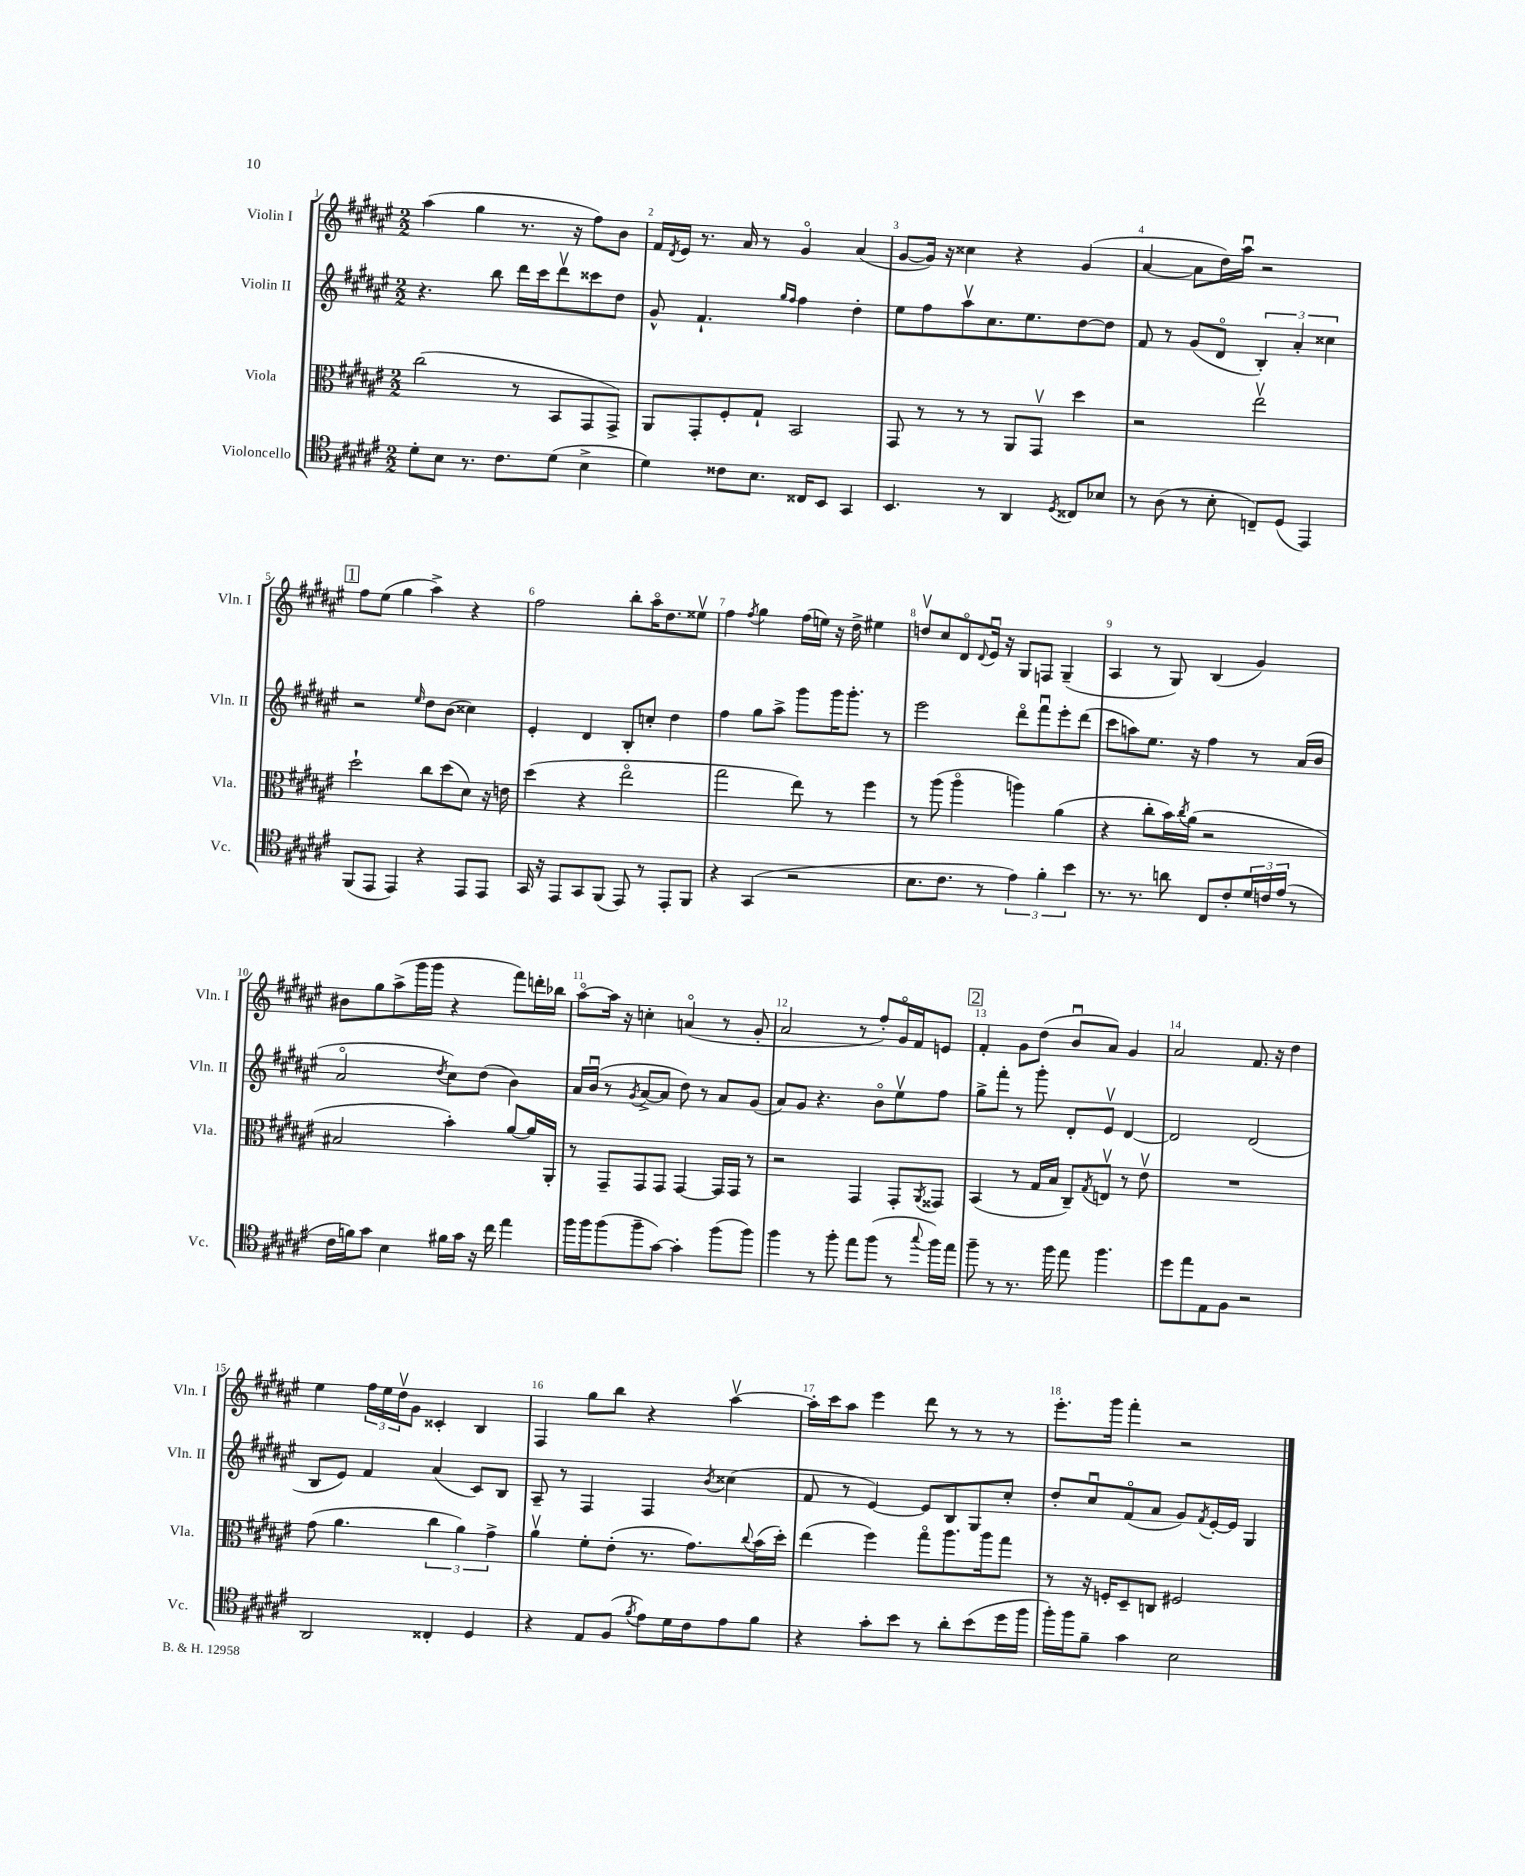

**kern	**kern	**kern	**kern
*staff4	*staff3	*staff2	*staff1
*clefC4	*clefC3	*clefG2	*clefG2
*k[f#c#g#d#a#e#]	*k[f#c#g#d#a#e#]	*k[f#c#g#d#a#e#]	*k[f#c#g#d#a#e#]
*M2/2	*M2/2	*M2/2	*M2/2
8d#'	(2cc#	4.r	(4aa#
8B	.	.	.
8.r	.	.	4gg#
.	.	8bb	.
8.c#	.	.	.
.	8r	16ddd#	8.r
.	.	16ccc#	.
(8d#	8BB	8ddd#v	.
.	.	.	16r
4B^	8GG#	8ccc##	8ff#)
.	8GG#^)	8dd#	8b
=	=	=	=
4d#)	8AA#	8g#^^	16f#
.	.	.	8qd#
.	.	.	16e#
.	8GG#'	4.f#`	8.r
8c##	8F#'	.	.
.	.	.	16a#
8.B	8G#`	.	8r
.	.	16qqgg#	.
.	.	16qqff#	.
.	2BB	4ff#	4g#o
16C##	.	.	.
8BB	.	.	.
4GG#	.	4dd#'	(4a#
=	=	=	=
4.BB	8GG#	8ee#	[8g#
.	8r	8ff#	16g#])
.	.	.	16r
.	8r	8aa#v	4cc##
8r	8r	8.cc#	.
4AA#	8AA#	.	4r
.	.	8.ee#	.
.	8GG#v	.	.
8qD#	.	.	.
8C##	4dd#	[8dd#	(4g#
8B-	.	8dd#]	.
=	=	=	=
8r	2r	8f#	[4a#
(8A#	.	8r	.
8r	.	(8g#	8a#]
8B'	.	8d#o	16dd#)
.	.	.	16aa#u
8C~)	2ee#v	6B')	2r
(8D#	.	.	.
.	.	6a#'	.
4EE#)	.	.	.
.	.	6cc##	.
=	=	=	=
(8FF#	2dd#`	2r	8ff#
8EE#	.	.	(8ee#
4EE#)	.	.	4gg#
.	.	16qqee#	.
4r	8cc#	8dd#	4aa#^)
.	(8dd#	(8b	.
8EE#	8d#)	4cc##)	4r
8EE#	16r	.	.
.	16e	.	.
=	=	=	=
16GG#	(4dd#	4e#'	2ff#
16r	.	.	.
8EE#	.	.	.
8GG#	4r	4d#	.
(8FF#	.	.	.
8EE#)	2ee#o	8B'	8bb'
8r	.	8cc'	16aa#o
.	.	.	8.dd#
8EE#'	.	4dd#	.
8FF#	.	.	8ee##v
=	=	=	=
4r	2gg#	4ff#	4ff#
.	.	.	8qff#
(4GG#	.	8gg#	4gg#
.	.	8aa#^	.
2r	8ee#)	8ggg#	(16ff#
.	.	.	16ee)
.	8r	16ggg#	16r
.	.	8.ggg#'	16dd#^
.	4ff#	.	4ee#
.	.	8r	.
=	=	=	=
8.B	8r	2eee#	8ddv
.	(8aa#	.	8cc#
8.c#	.	.	.
.	4aa#o	.	8d#o
.	.	.	8qqd#
8r	.	.	16e#u
.	.	.	16r
6e#)	4aa)	8ddd#o	8G#
.	.	8fff#u	8F
6f#'	.	.	.
.	(4a#	8eee#'	(4G#~
6b	.	.	.
.	.	(8ddd#	.
=	=	=	=
8.r	4r	8ccc#	4A#
.	.	8aa)	.
8.r	.	.	.
.	8cc#'	8.ee#	8r
8a	16b)	.	8G#)
.	8qcc#	.	.
.	(16a#	16r	.
8C#	2r	4ff#	(4B
8c#'	.	.	.
24d#	.	8r	4g#)
24c	.	.	.
(24e#	.	.	.
8r	.	(16a#	.
.	.	16b	.
=	=	=	=
16c#	2B#	2a#o	8b#
16f)	.	.	.
8g#	.	.	8gg#
4B	.	.	(8aa#^
.	.	.	16ggg#
.	.	.	16ggg#
.	.	8qdd#	.
16f#	4b')	8cc#)	4r
16g#	.	.	.
16r	.	(8dd#	.
16cc#	.	.	.
4ee#	[8a#	4b)	8fff#)
.	16a#]	.	16ddd'
.	16AA#'	.	16bb-
=	=	=	=
16ff#	8r	16a#	[8aa#o
16ff#	.	(16bu	.
(8ff#	8GG#~	8r	16aa#]
.	.	.	16r
.	.	8qg#	.
8ff#~	8GG#	[8a#^	4cc'
[8g#)	8GG#	8a#]	.
4g#']	[4GG#	8dd#)	(4ao
.	.	8r	.
(8ff#	16GG#]	8a#	8r
.	16GG#	.	.
8ff#)	8r	(8g#	8g#'
=	=	=	=
4ff#	2r	8a#)	2a#
.	.	8g#	.
8r	.	4.r	.
8ff#'	.	.	.
8ee#	4GG#	.	8r
(8ff#	.	8bo	8ff#')
8r	8GG#'	8ee#v	16g#o
.	.	.	16f#
8qqgg#	8qAA#	.	.
16ff#)	8GG##	8ff#	8e
16ee#	.	.	.
=	=	=	=
8ff#~	(4BB	8gg#^	4f#'
8r	.	8fff#'	.
8.r	8r	8r	8g#
.	16G#	8ggg#'	(8dd#
16ff#	16B	.	.
8ee#	8C#~)	8d#'	8bu
.	8qG#	.	.
4.ff#	8Ev	8e#v	8a#)
.	8r	[4d#	4g#
.	8e#v	.	.
=	=	=	=
8dd#	1r	2d#]	2a#
8ee#	.	.	.
8E#	.	.	.
8F#	.	.	.
2r	.	(2d#	8.f#
.	.	.	16r
.	.	.	4dd#
=	=	=	=
2AA#	(8g#	8B	4ee#
.	4.a#	8e#)	.
.	.	4f#	24ff#
.	.	.	24ee#
.	.	.	24dd#v
.	.	.	8g#
4C##'	6cc#	(4a#	4c##'
.	6a#)	.	.
4D#	.	8c#)	4B
.	6g#^	.	.
.	.	8B	.
=	=	=	=
4r	4a#v	8A#~	4F#
.	.	8r	.
8E#	8f#'	4F#	8gg#
(8F#	(8e#'	.	8bb
8qf#	.	.	.
8e#)	8.r	4F#	4r
16d#	.	.	.
16c#	8.g#)	.	.
.	.	8qb	.
8e#	.	(4cc##	[4aa#v
.	8qqcc#	.	.
8f#	(16b	.	.
.	16dd#')	.	.
=	=	=	=
4r	(4ee#	8f#	16aa#']
.	.	.	16ccc#
.	.	8r	8aa#
8g#'	4ff#)	[4e#)	4eee#
8b	.	.	.
8r	8gg#o	8e#]	8ddd#
8a#'	8.aa#	8B	8r
(8b	.	8G#	8r
.	16aa#	.	.
16dd#	8gg#	8cc#'	8r
16ff#	.	.	.
=	=	=	=
16ff#')	8r	8dd#'	8.eee#'
16ff#	.	.	.
8f#~	16r	8cc#u	.
.	16F'	.	16ggg#
4g#	8D#~	(8f#o	4fff#'
.	8C	8a#	.
2B	2F#	8g#)	2r
.	.	8qf#	.
.	.	[16e#'	.
.	.	16e#]	.
.	.	4G#	.
==	==	==	==
*-	*-	*-	*-
